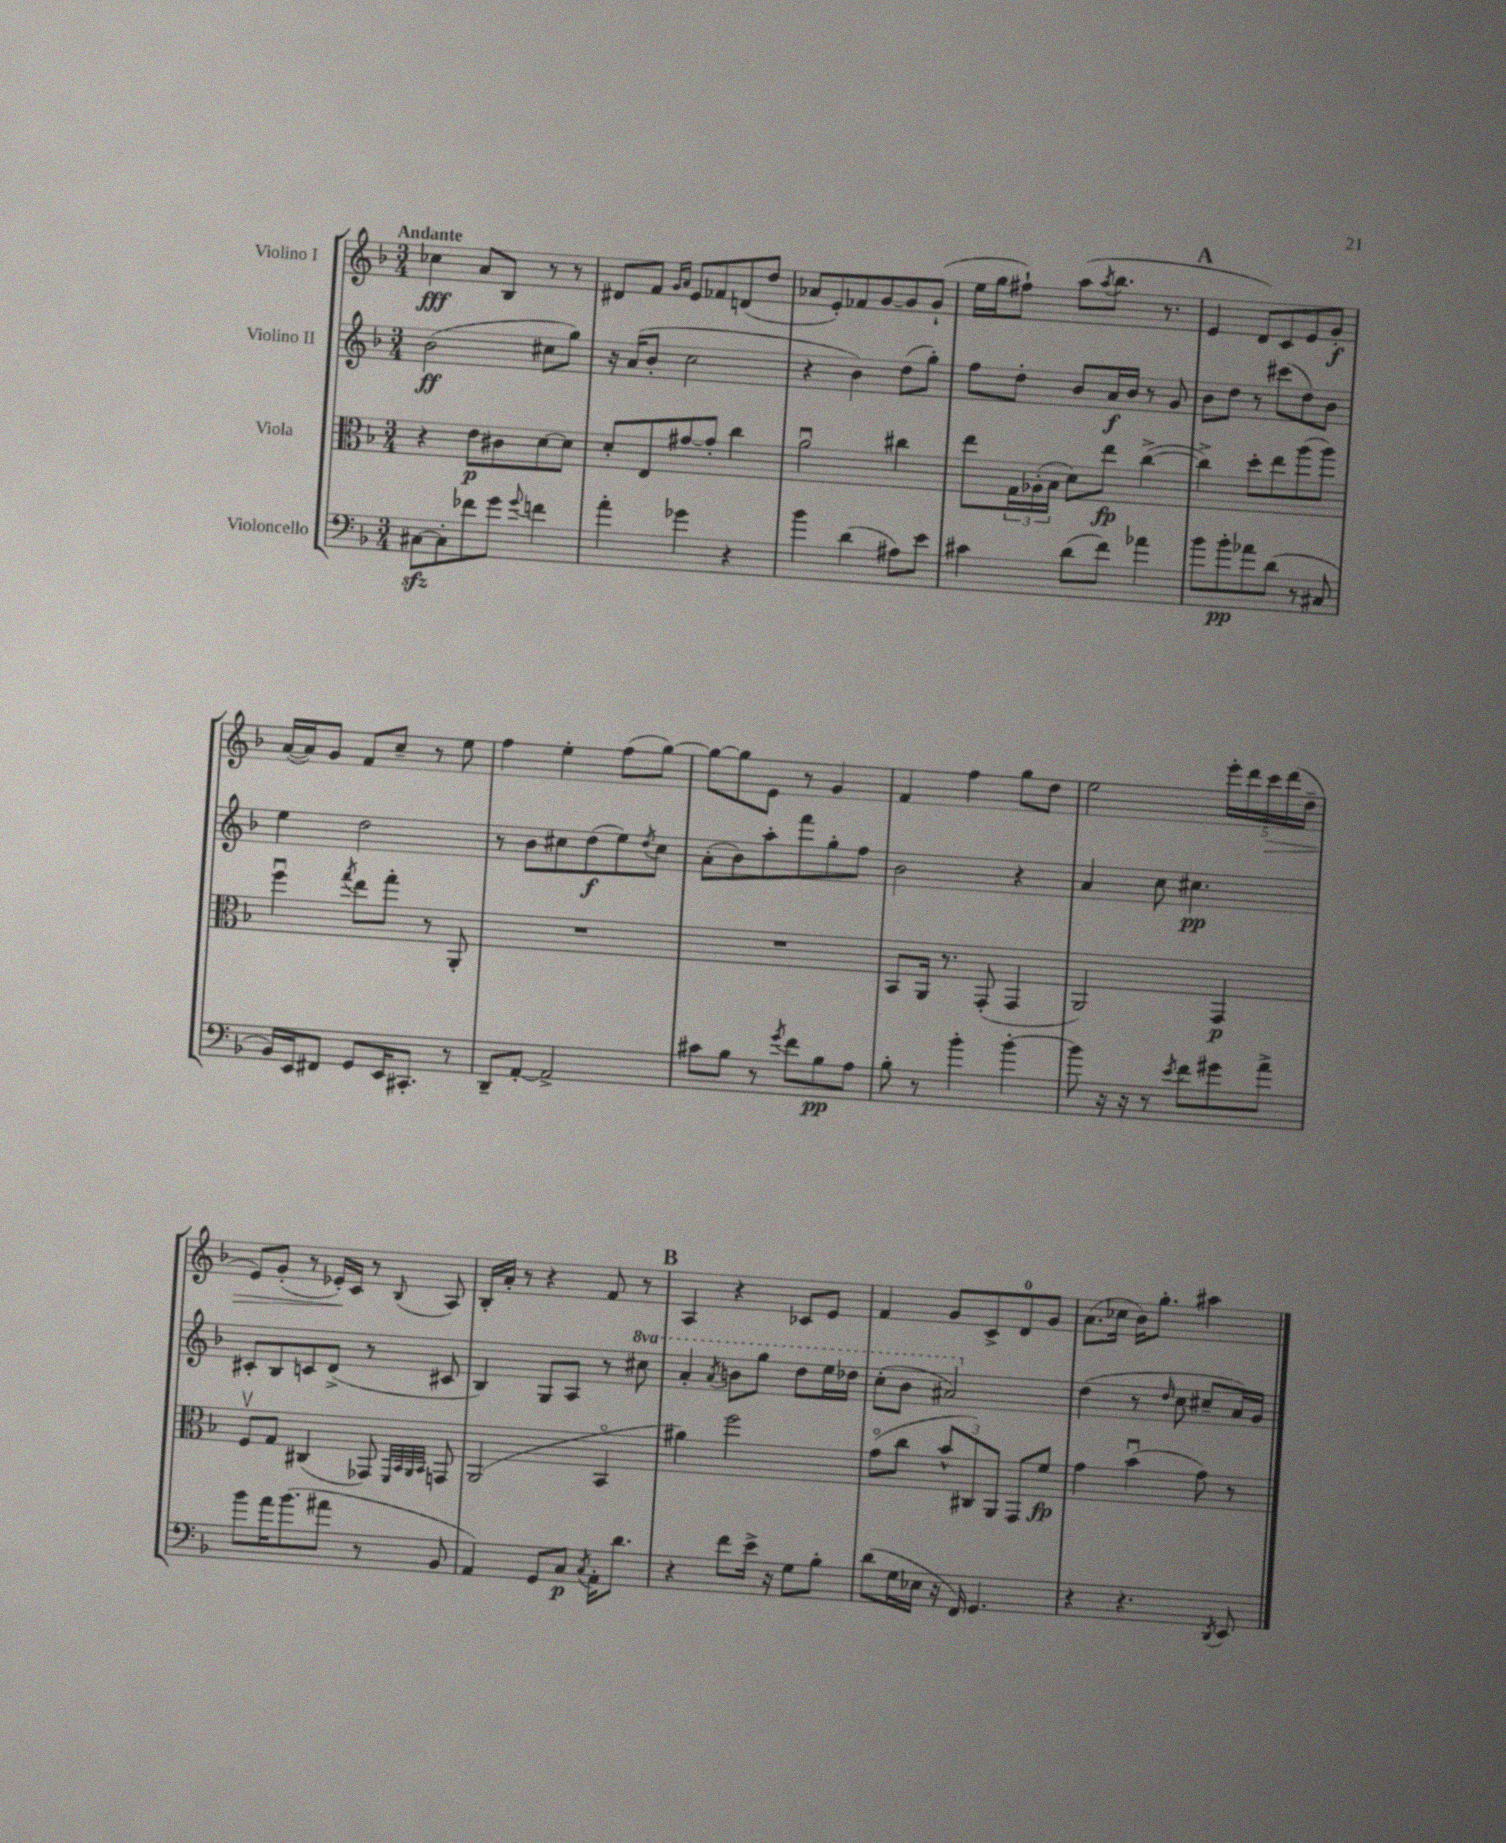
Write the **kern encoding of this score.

**kern	**kern	**kern	**kern
*staff4	*staff3	*staff2	*staff1
*clefF4	*clefC3	*clefG2	*clefG2
*k[b-]	*k[b-]	*k[b-]	*k[b-]
*M3/4	*M3/4	*M3/4	*M3/4
[8C#	4r	(2b-	4cc-
8C#']	.	.	.
8f-	8e	.	8a
8g	8c#	.	8B-
8qqg	.	.	.
4f	[8d	8cc#	8r
.	8d]	8gg)	8r
=	=	=	=
4a'	8d'	16r	8d#
.	.	(16a	.
.	8E	8b-'	8f
.	.	.	16qqg
.	.	.	16qqa
4g-	[8g#	2cc	8e
.	8g#']	.	8f-
4r	4cc	.	(8d
.	.	.	8dd
=	=	=	=
4b-	2au	4r	8a-
.	.	.	8e')
(4d	.	4b-)	8f-
.	.	.	[8g
8A#)	4cc#	(8dd	8g]
8e	.	8gg')	(8g`
=	=	=	=
4c#	8ee	8ff	16ee
.	.	.	16gg
.	24G	8dd'	8ff#`)
.	(24A-'	.	.
.	24B-	.	.
(8d	8d)	8b-	(8aa
.	.	.	8qaa
8f)	8ee	16a	8.bb-
.	.	16b-	.
4a-	([4cc^	8r	.
.	.	.	8.r
.	.	8g	.
=	=	=	=
8b-	4cc^])	8b-	4e
8b-'	.	8dd	.
8a-	8dd'	8r	8d)
(8d	8ee	(8ccc#	8c
8r	(8aa	8dd)	8e
8C#	8aa)	8b-	8g'
=	=	=	=
16BB-)	4ffu	4ee	([16a
16EE	.	.	16a])
8FF#	.	.	8g
.	8qgg	.	.
8GG	8ee	2dd	8f
16EE	8gg'	.	8cc~
8.CC#'	.	.	.
.	8r	.	8r
8r	8AA'	.	8ee
=	=	=	=
8DD~	2.r	8r	4ff
[8AA'	.	8b-	.
2AA^]	.	8cc#	4ee'
.	.	(8dd	.
.	.	8ee)	(8ff
.	.	8qdd	.
.	.	8cc#	[8gg)
=	=	=	=
8c#	2.r	(8a'	8gg_
8B-	.	8b-)	8gg]
8r	.	8aa'	8e
8qg	.	.	.
8f	.	8fff	8r
8B-	.	8gg'	4g
8A	.	8ff	.
=	=	=	=
8B-'	8BB-	2b-	4f
8r	16AA	.	.
.	8.r	.	.
4b-'	.	.	4ff
.	(8GG'	.	.
[4b-'	4GG	4r	8gg
.	.	.	8dd
=	=	=	=
8b-]	2AA)	4a	2ee
16r	.	.	.
16r	.	.	.
8r	.	8cc	.
8qe	.	.	.
8f	.	4.cc#	.
8g#	4GG	.	20eee'
.	.	.	20ddd
.	.	.	20ccc
8a^	.	.	.
.	.	.	(20ddd
.	.	.	20dd~
=	=	=	=
8b-	8Fv	8c#'	8e)
16a	8G	8B-	(8g'
(8.b-	.	.	.
.	(4C#	8c	8r
8a#	.	(8d^	16e-')
.	.	.	16c
8r	8GG-)	8r	8r
.	32qqFF	.	.
.	32qqBB-	.	.
.	32qqAA	.	.
.	32qqBB-	.	8qqB-
8BB-	8GG	8c#	8A
=	=	=	=
4AA)	(2AA	4B-)	16B-'
.	.	.	16a'
.	.	.	8r
8GG	.	8G	4r
8C	.	8A	.
8qC	.	.	.
16AA'	4BB-o	8r	8f
8.d	.	.	.
.	.	8ccc#	8r
=	=	=	=
4r	4a#)	4aa'	4A
.	.	8qaa	.
8f	2ff	8bb	4r
16e^	.	8ggg	.
16r	.	.	.
8G	.	8ddd	8c-
8B-'	.	16eee	8e
.	.	16ddd-	.
=	=	=	=
(8d	(8go	(8ccc'	4f
16G	8cc	8bb-	.
16E-	.	.	.
16r	12b-^^	2aa#)	8g
16FF)	.	.	.
.	12C#)	.	.
4.GG	.	.	8c^
.	12AA	.	.
.	8GG	.	8d
.	8f	.	8g
=	=	=	=
4r	4g	(4dd	(8.a
.	.	.	16cc-
4.r	(4b-u	8r	16b-)
.	.	.	8.gg'
.	.	16qqdd	.
.	.	8cc	.
.	8g)	8cc#~	4aa#
8qDD	.	.	.
8EE	8r	16a)	.
.	.	16g	.
==	==	==	==
*-	*-	*-	*-
